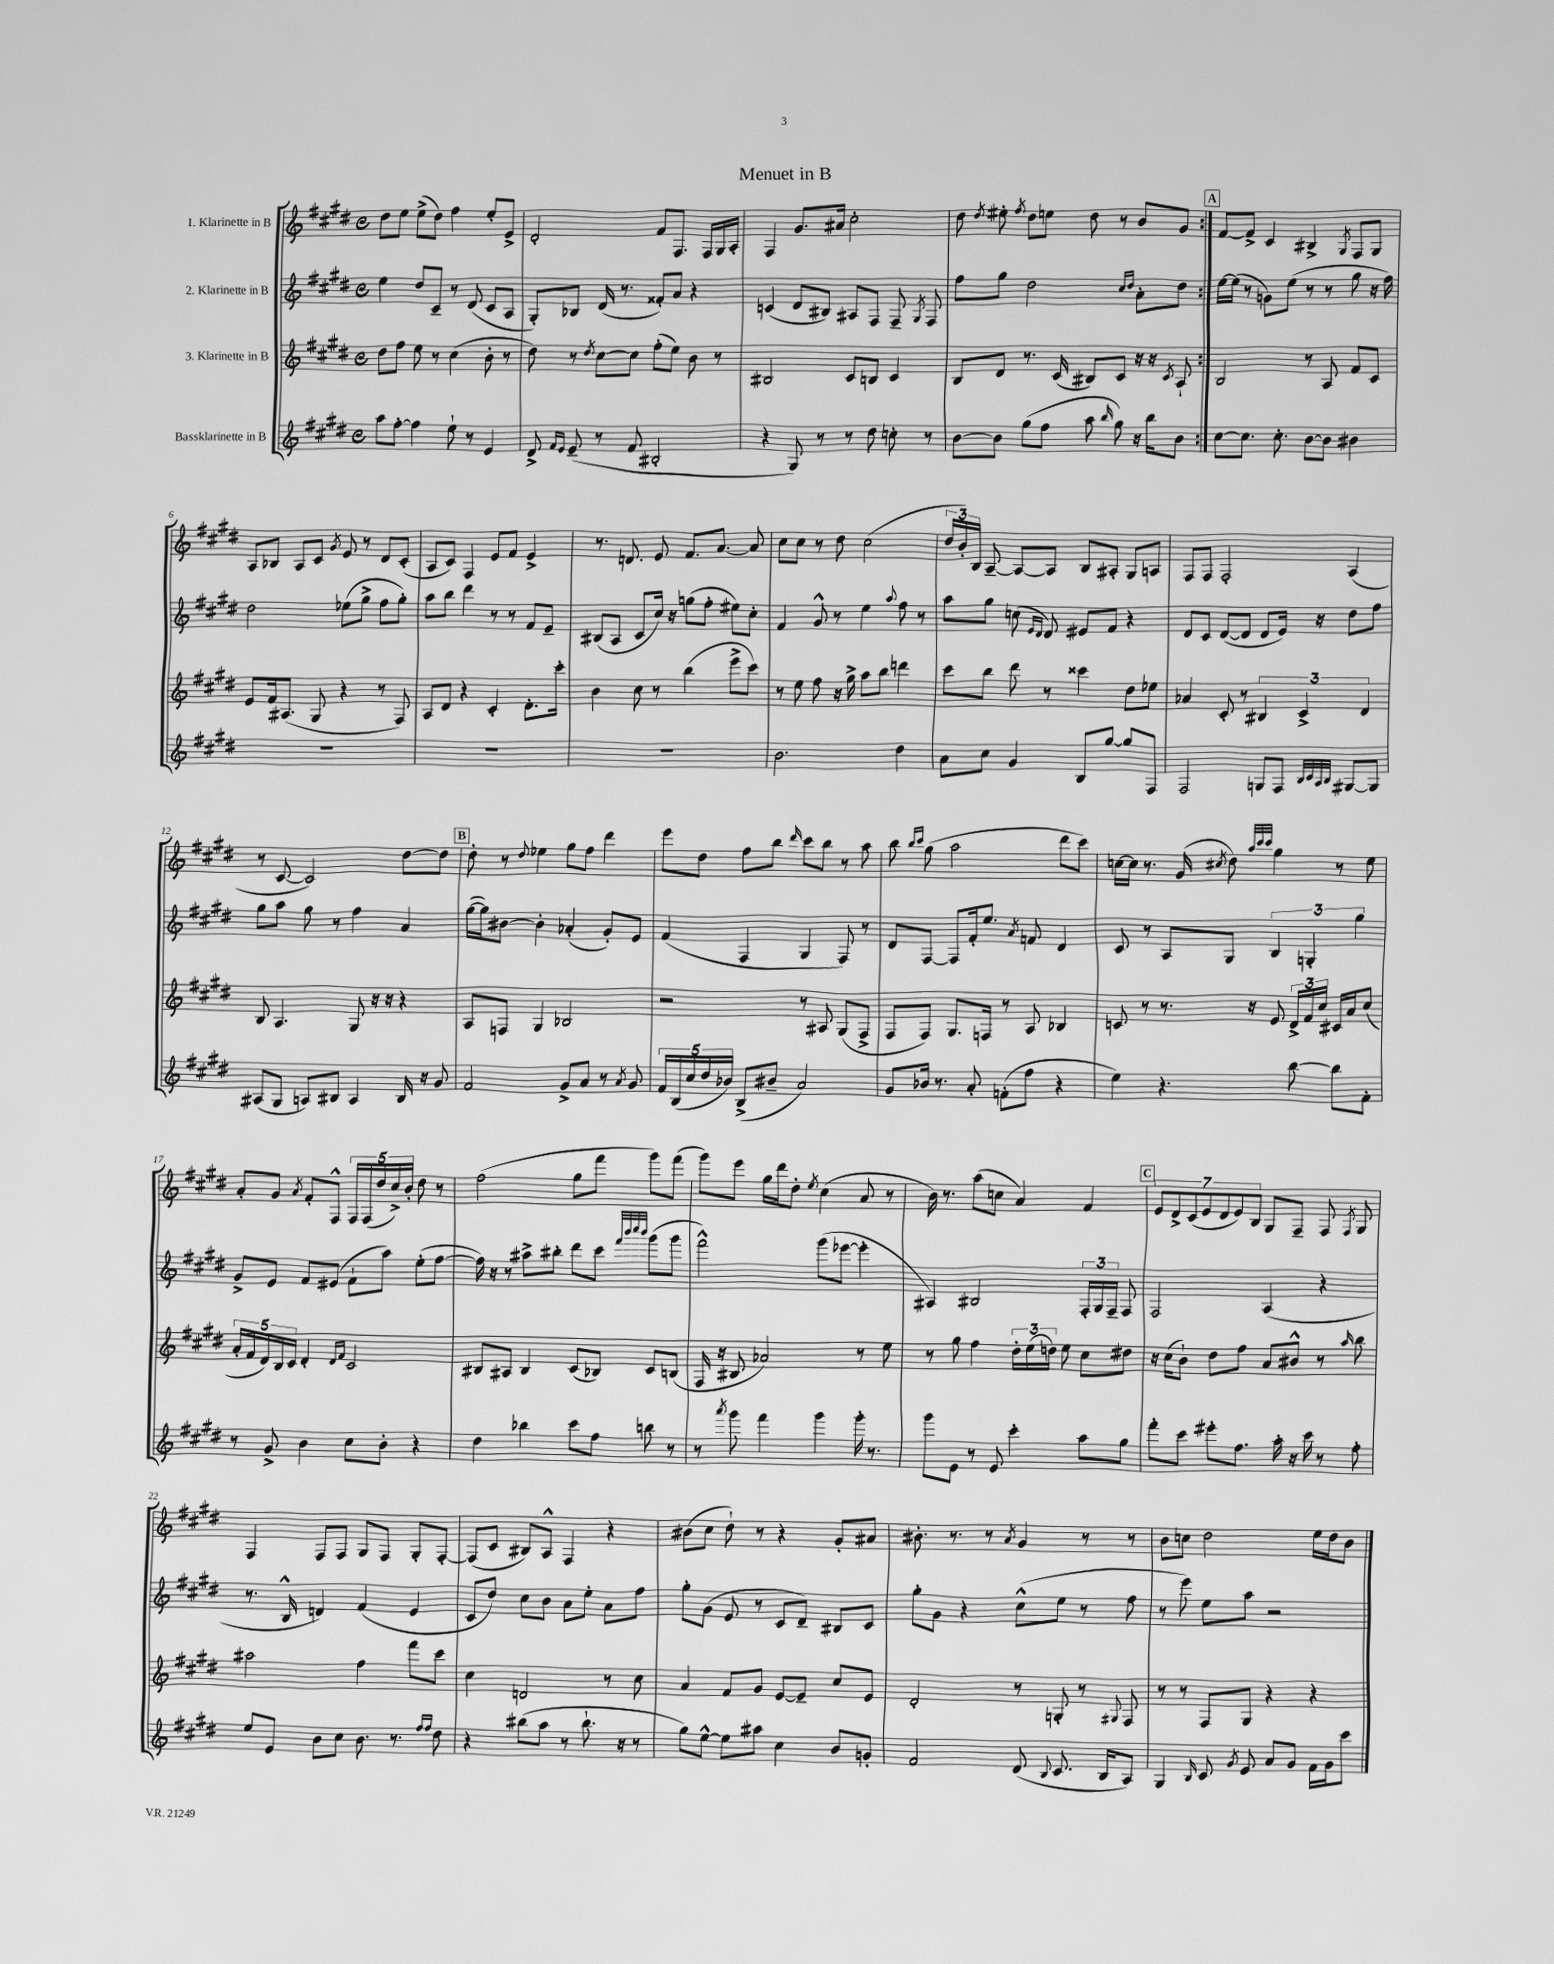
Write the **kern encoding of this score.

**kern	**kern	**kern	**kern
*staff4	*staff3	*staff2	*staff1
*clefG2	*clefG2	*clefG2	*clefG2
*k[f#c#g#d#]	*k[f#c#g#d#]	*k[f#c#g#d#]	*k[f#c#g#d#]
*M4/4	*M4/4	*M4/4	*M4/4
*met(c)	*met(c)	*met(c)	*met(c)
8aa	8dd#	4ee	8dd#
[8ff#'	8ff#	.	8ee
4ff#]	8ee	8dd#	(8ee^
.	8r	8c#~	8dd#)
8ee`	(4cc#	8r	4ff#
8r	.	(8d#	.
4e	8b'	8c#	8ee'
.	8r	8A	8e^
=	=	=	=
8d#^	8dd#)	8G#')	2d#'
16qqf#	.	.	.
16qqe	.	.	.
(8e~	8r	8B-	.
.	8qdd#	.	.
8r	[8cc#	(16d#	.
.	.	8.r	.
8f#	8cc#]	.	.
2B#'	(8ff#'	8f##')	8f#
.	8ee)	8a	8.F#
.	8b	4r	.
.	.	.	16F#
.	8r	.	16G#
.	.	.	16A'
=	=	=	=
4r	2B#	(4c	4F#
8G#)	.	8d#	8.g#
8r	.	8B#)	.
.	.	.	16a#
8r	8c#	8A#	2cc#'
8dd#	8B	8F#	.
8cc'	4c#	8F#~	.
.	.	8qG#	.
8r	.	8F#	.
=	=	=	=
[8b	8B	8ff#	8dd#
.	.	.	8qdd#
8b]	8d#	8gg#	8ee#'
.	.	.	8qff#
(8gg#	8.r	2dd#	8dd#
8ff#	.	.	8ee
.	(16c#	.	.
8aa	8B#)	.	8dd#
16qqbb	.	.	.
8gg#)	8c#	.	8r
.	.	16qqcc#	.
.	.	16qqdd#	.
16r	16r	8a'	8b
16bb	16r	.	.
.	8qc#	.	.
8b	8A`	8dd#	8g#
=:|!	=:|!	=:|!	=:|!
[8cc#	2B	[16ee	[8f#
.	.	(16ee]	.
8.cc#]	.	8r	8f#^]
.	.	8g)	4c#
8.cc#'	.	.	.
.	.	(8ee	.
[8b	8r	8r	4B#^
8b]	8A	8r	.
.	.	.	8qG#
4b#	8f#	8gg#	8F#
.	8c#	16r	8G#
.	.	16ff#)	.
=	=	=	=
1r	8e	2dd#	8A
.	16f#	.	8B-
.	(8.A#	.	.
.	.	.	8A
.	8G#	.	8c#
.	.	.	8qg#
.	4r	(8ee-	8e
.	.	8gg#^	8r
.	8r	8ff#	8d#
.	8F#)	8gg#')	(8c#'
=	=	=	=
1r	8A	8aa	8A
.	8d#	8bb	8c#)
.	4r	4ddd#	4F#
.	4c#'	8r	8e
.	.	8r	8f#
.	8.d#'	8f#	4e^
.	.	8e~	.
.	16ccc#'	.	.
=	=	=	=
1r	4b	(8B#	8.r
.	.	8A	.
.	.	.	8.d
.	8cc#	8c#	.
.	8r	16cc#)	8e
.	.	16r	.
.	(4bb	(8gg	8.f#
.	.	8ff#'	.
.	.	.	[8.a
.	8eee^	8ee#)	.
.	8ccc#)	8cc#'	8a]
=	=	=	=
2.b	8r	4f#	8cc#
.	8ee	.	8cc#
.	8ff#	8g#^^	8r
.	16r	8r	8dd#
.	16gg#^	.	.
.	8aa	4ee	(2cc#
.	8bb	.	.
.	.	8qqaa	.
4dd#	4ddd	8ff#	.
.	.	8r	.
=	=	=	=
8a	8ccc#	8aa	24dd#
.	.	.	24b')
.	.	.	24B
8cc#	8bb	8gg#	[8A~
4g#	8ddd#	(8cc	8A_
.	.	16qqe	.
.	.	16qqd#	.
.	8r	8d#)	8A]
8B	4ccc##	8e#	8B
[8gg#	.	8f#	8A#'
8gg#]	8dd#	4r	8G#
8F#	8ee-	.	8A
=	=	=	=
2F#	4a-	8d#	8F#
.	.	8c#	8F#
.	8c#'	([8d#	2F#'
.	8r	8d#]	.
8G	6B#	8d#	.
8F#	.	16e)	.
.	6c#^	.	.
.	.	16r	.
32qqB	.	.	.
32qqc#	.	.	.
32qqA	.	.	.
32qqB	.	.	.
[8G#	.	8dd#	(4A
.	6d#	.	.
8G#]	.	8ff#	.
=	=	=	=
(8A#	8B	8gg#	8r
8G#	4.A	8aa	[8c#
8A)	.	8gg#	2c#])
8B#	.	8r	.
4A	8G#	4ff#	.
.	16r	.	.
.	16r	.	.
16B#	4r	4a	[8dd#
16r	.	.	.
8g#	.	.	8dd#]
=	=	=	=
2f#	8A	([16gg#	8dd#'
.	.	16gg#])	.
.	8F	[8b#	8r
.	.	.	8qqdd#
.	4G#	4b#']	4ee-
8g#^	2B-	(4a-'	8gg#
8a	.	.	8ff#
8r	.	8g#')	4ddd#
8qa	.	.	.
8g#	.	8e	.
=	=	=	=
20f#	2r	(4f#	8eee
(20B	.	.	.
20cc#	.	.	.
.	.	.	8dd#
20dd#	.	.	.
20b-)	.	.	.
(8B^	.	4F#	8ff#
8b#~	.	.	8bb
.	.	.	16qqddd#
2a)	8r	4G#	8ccc#
.	8A#	.	8bb
.	(8G#	8F#)	8r
.	8F#^	8r	8aa
=	=	=	=
8g#	8F#	8d#	8bb
.	.	.	16qqbb
.	.	.	16qqccc#
16b-	8F#)	[8F#	(8gg#
8.r	.	.	.
.	8.G#	8F#]	2aa
8a'	.	16f#'	.
.	16F	8.ee	.
(8f'	8r	.	.
.	.	8qa	.
8ff#	8A	8f	.
4r	4B-	4d#	8ddd#
.	.	.	8ccc#)
=	=	=	=
4ee)	8c	8c#	[16cc
.	.	.	16cc]
.	8r	8r	8.r
4.r	8.r	8A	.
.	.	.	(16g#
.	.	.	8qcc#
.	.	8G#	8dd#)
.	16r	.	.
.	.	.	32qqaa
.	.	.	32qqccc#
.	.	.	32qqccc#
.	8e	6B	4gg#
[8bb	24d#^	.	.
.	24f#	6G'	.
.	24cc#	.	.
8bb]	16c#	.	8r
.	16a	.	.
.	.	6gg#	.
8f#'	(8cc#	.	8ee
=	=	=	=
8r	20a'	8g#^	8a'
.	20f#	.	.
.	20d#)	.	.
8g#^	.	8e	8g#
.	20B	.	.
.	20c#	.	.
.	.	.	8qa
4b	4d#'	8f#	8f#'
.	.	(8e#	8F#^^
.	16qqd#	.	.
.	16qqf#	.	.
8cc#	2c#	8f#`	20F#
.	.	.	(20F#
.	.	.	20dd#
8b'	.	8aa)	.
.	.	.	20cc#^)
.	.	.	20b'
4r	.	(8ee'	8dd#
.	.	[8ff#	8r
=	=	=	=
4dd#	8B#	16ff#])	(2ff#
.	.	16r	.
.	8A#	8r	.
4bb-	4B#	8aa#^	.
.	.	8bb#'	.
8ccc#	(8c#	8ddd#	8gg#
8ff#	8B-)	8ccc#	8fff#
.	.	32qqfff#	.
.	.	32qqbbb	.
.	.	32qqcccc#	.
.	.	32qqbbb	.
8bb	8c#	(8ggg#	8ggg#)
8r	(8B	8ggg#	(8fff#
=	=	=	=
8r	16F#	2fff#^^)	8ggg#)
.	16r	.	.
8qaaa	.	.	.
8ggg#	8B#	.	8eee
4fff#	2a-)	.	16gg#
.	.	.	16ddd#
.	.	.	8dd#'
.	.	.	8qee
4ggg#	.	(8ggg#	(4cc#
.	.	[8eee-	.
16ggg#'	8r	4eee-']	8a
8.r	.	.	.
.	8ee	.	8r
=	=	=	=
8ggg#	8r	4A#)	16b)
.	.	.	8.r
8e	8gg#	.	.
8r	4ff#	2B#	(8aa
8e	.	.	8cc
4ccc#'	24dd#'	.	4a)
.	(24ee	.	.
.	24dd)	.	.
.	8ee	.	.
8aa	8cc#	24F#'	4f#
.	.	24G#	.
.	.	24F#~	.
8gg#	8dd#	8F#	.
=	=	=	=
8fff#'	16r	2F#	14e
.	(16cc#	.	.
.	.	.	14d#^
8ccc#	8b`)	.	.
.	.	.	(14c#
.	.	.	14e
8eee#'	8dd#	.	.
.	.	.	14d#
.	.	.	14e)
8.ff#	8ff#	.	.
.	.	.	14B
.	8a	(4A	8G#
16aa'	.	.	.
16r	8b#^^	.	8F#~
16ccc#	.	.	.
8r	8r	4r	8F#
.	16qqaa	.	8qF#
8ff#'	8bb	.	8G#
=	=	=	=
8ee	2aa#	8.r	4F#
8e	.	.	.
.	.	16B^^	.
8b	.	4d)	8F#
8cc#	.	.	8F#
8.b	4ff#	(4f#	8G#
.	.	.	8F#
8.r	.	.	.
.	8fff#	4e	8G#'
16qqff#	.	.	.
16qqff#	.	.	.
8dd#	8ccc#	.	[8F#'
=	=	=	=
4r	4cc#	8c#	(8F#]
.	.	8dd#)	8c#
(8bb#	2d	8cc#	8B#)
8aa	.	8b	8A^^
8r	.	8a	4F#
8.bb#`	.	8ee'	.
.	8r	8a	4r
16r	.	.	.
8r	8cc#	8ff#	.
=	=	=	=
8gg#)	4a	8gg#'	(8b#
[8ee^^	.	(8g#	8cc#
8ee]	8f#	8e	8dd#`)
8aa#	8g#	8r	8r
4cc#	[8e	8c#	4r
.	8e~]	8d#~)	.
8b	8cc#	8B#	8g#'
8g'	8e	8c#	8a#
=	=	=	=
2f#	2d#'	8gg#'	8.b#'
.	.	8g#	.
.	.	.	8.r
.	.	4r	.
.	.	.	8r
.	.	.	8qa
(8d#	8r	(8cc#^^	4g#
8qqB	.	.	.
8.c#	8G'	8ee	.
.	8r	8r	8r
16B	.	.	.
.	8qqG#	.	.
8A)	8F#	8ff#	8r
=	=	=	=
4G#	8r	8r	8b
.	8r	8eee)	8cc
16qqB	.	.	.
8c#	8F#	8ee	2dd#
8qg#	.	.	.
8e	8G#	8aa	.
8a	4r	2r	.
8g#	.	.	.
16f#	4r	.	16ee
16g#	.	.	16dd#
8ccc#	.	.	8b
==	==	==	==
*-	*-	*-	*-
